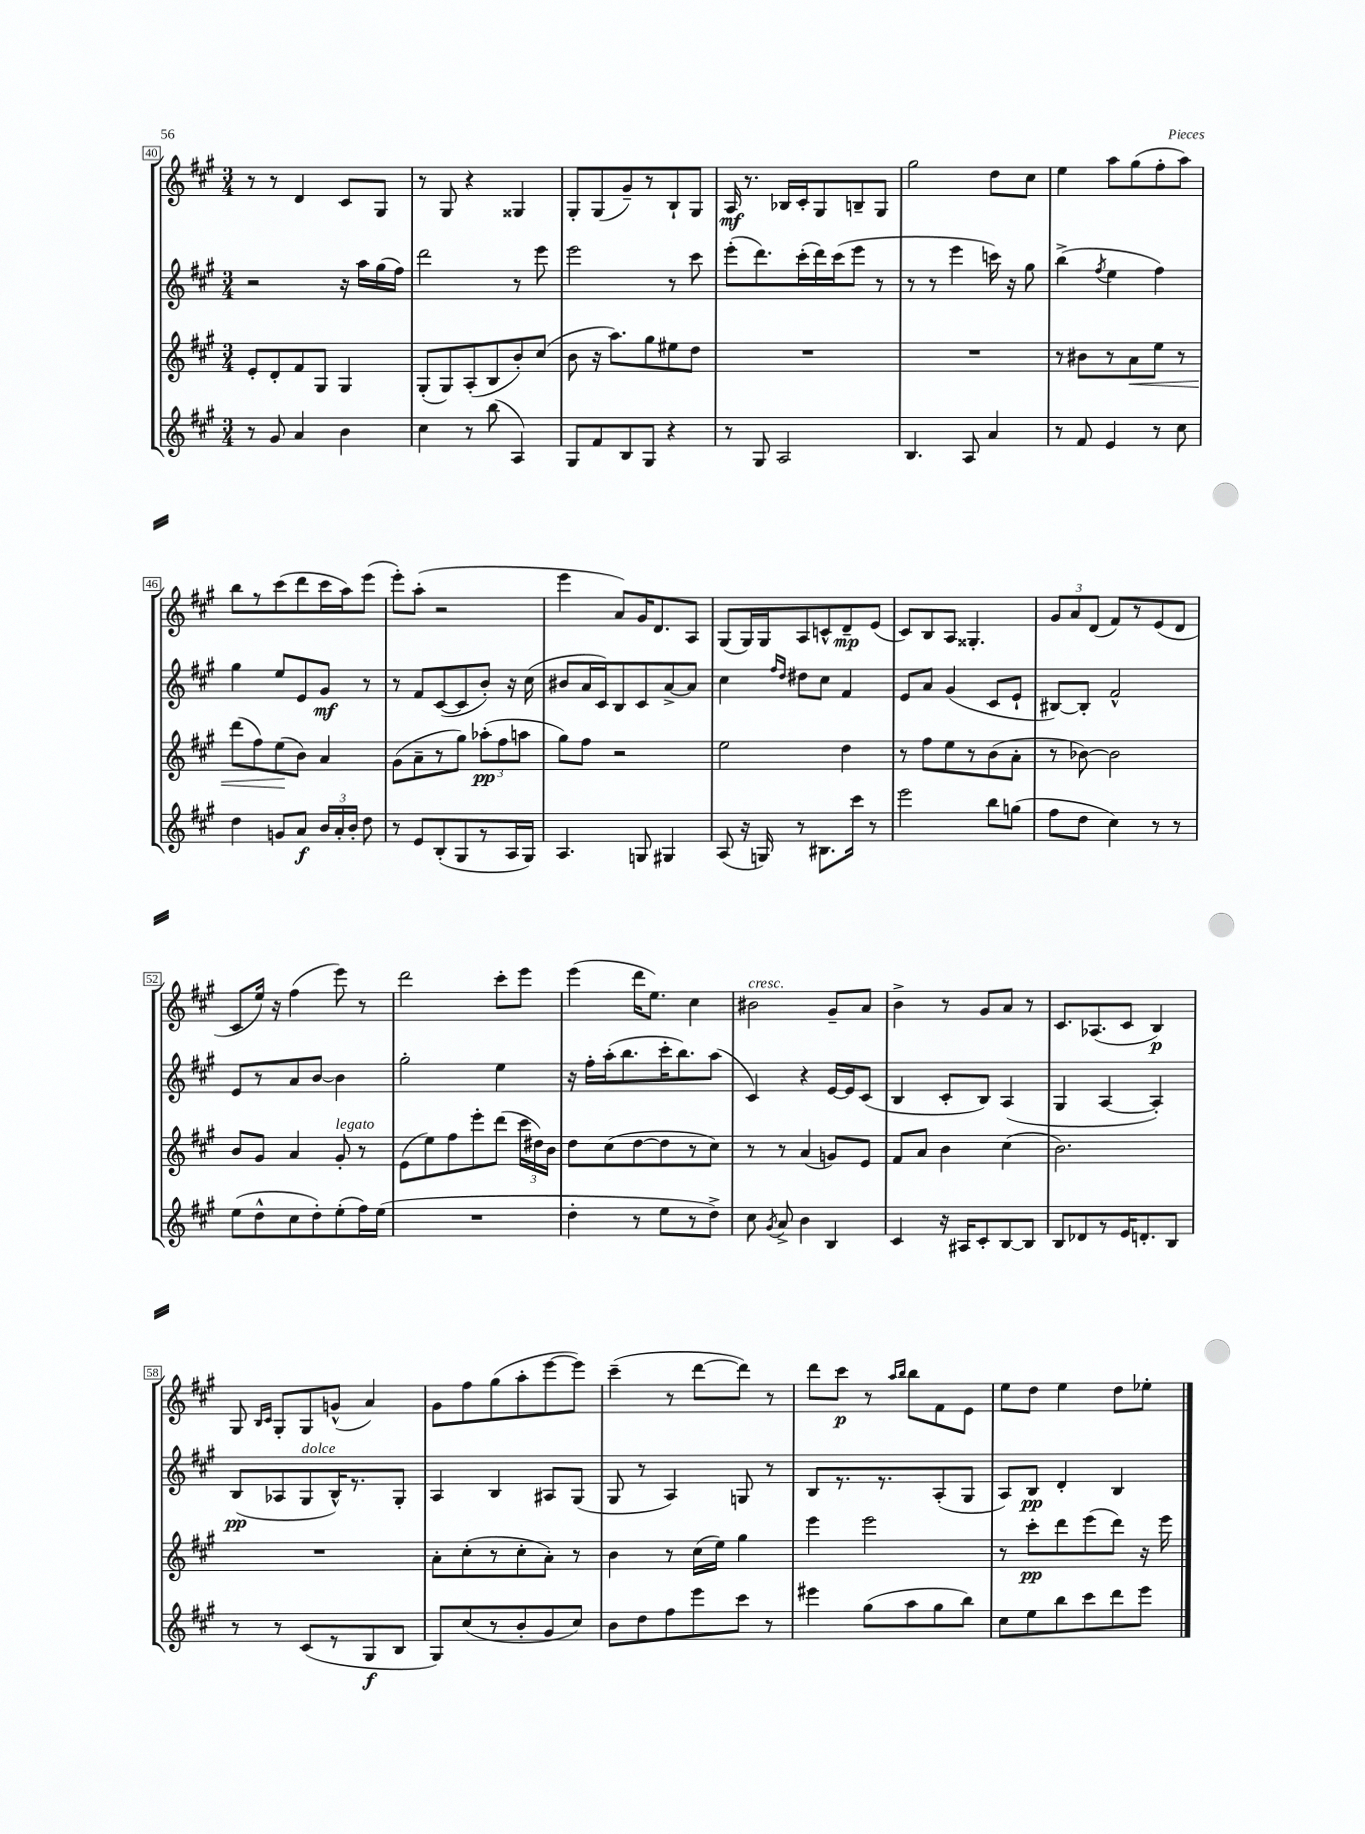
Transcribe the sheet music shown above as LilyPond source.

<<
\new StaffGroup <<
\new Staff = "s0" {
    \clef treble \key a \major \numericTimeSignature \time 3/4
    \autoBeamOff r8 r8 d'4 cis'8[ gis8] |
    r8 gis8 r4 gisis4 |
    gis8[-. gis8( gis'8--) r8 b8-! gis8] |
    a16\mf r8. bes16[ cis'16-. gis8 b8-- gis8] |
    gis''2 d''8[ cis''8] |
    e''4 a''8[ gis''8( fis''8-. a''8]) |
    b''8[ r8 cis'''8( d'''8 cis'''16 a''16) e'''8]( |
    e'''8[-.) a''8]-.( r2 |
    e'''4 a'8[) gis'16 d'8. a8] |
    gis8[( gis16) gis16 a8 c'8-^ d'8--\mp e'8]( |
    cis'8[) b8 a8] gisis4.-. |
    \tuplet 3/2 { gis'8[ a'8 d'8]( } fis'8[) r8 e'8( d'8] |
    cis'8[ e''16]) r16 fis''4( e'''8) r8 |
    d'''2 cis'''8[-. e'''8] |
    e'''4( d'''16[ e''8.]) cis''4 |
    bis'2^\markup { \italic "cresc." } gis'8[-- a'8] |
    b'4-> r8 gis'8[ a'8] r8 |
    cis'8.[ aes8.( cis'8] b4\p) |
    gis8 \grace { b16[ cis'16] } gis8[-. gis8 g'8]-^( a'4) |
    gis'8[ fis''8 gis''8( a''8-. e'''8~ e'''8]) |
    cis'''4--( r8 d'''8[~ d'''8]) r8 |
    d'''8[ cis'''8]\p r8 \grace { a''16[ b''16] } b''8[ fis'8 e'8] |
    e''8[ d''8] e''4 d''8[ ees''8]-. \bar "|." |
}
\new Staff = "s1" {
    \clef treble \key a \major \numericTimeSignature \time 3/4
    \autoBeamOff r2 r16 a''16[ gis''16( fis''16]) |
    d'''2 r8 e'''8 |
    e'''2 r8 cis'''8 |
    e'''8[-.( d'''8.) cis'''16-.( d'''16) cis'''16( e'''8] r8 |
    r8 r8 e'''4 c'''16) r16 gis''8 |
    b''4->( \acciaccatura { fis''8 } e''4 fis''4) |
    gis''4 e''8[ e'8 gis'8]\mf r8 |
    r8 fis'8[ cis'8~( cis'8 b'8]-.) r16 cis''16( |
    bis'8[ a'16 cis'16) b8 cis'8 a'8~-> a'8] |
    cis''4 \grace { fis''16[ d''16] } dis''8[ cis''8] fis'4 |
    e'8[ a'8] gis'4( cis'8[ e'8]-! |
    bis8[~) bis8]-. fis'2-^ |
    e'8[ r8 a'8 b'8]~ b'4 |
    gis''2-. e''4 |
    r16 fis''16[-. a''16-.( b''8. cis'''16-. b''8.) a''8]( |
    cis'4) r4 e'16[~ e'16 cis'8]( |
    b4 cis'8[-. b8]) a4( |
    gis4 a4~ a4-.) |
    b8[\pp( aes8 gis8^\markup { \italic "dolce" } b16-^) r8. gis8]-. |
    a4 b4 ais8[ gis8]( |
    gis8 r8 a4) g8 r8 |
    b8[ r8. r8. a8-.( gis8] |
    a8[) b8]\pp d'4-. b4 \bar "|." |
}
\new Staff = "s2" {
    \clef treble \key a \major \numericTimeSignature \time 3/4
    \autoBeamOff e'8[-. d'8-. fis'8 gis8] gis4 |
    gis8[-.( gis8) a8-.( b8 b'8-.) cis''8]( |
    b'8 r16 a''8.[) gis''8 eis''8 d''8] |
    R2. |
    R2. |
    r8 bis'8[ r8 a'8\< e''8] r8 |
    d'''8[( fis''8) e''8\!( b'8]) a'4 |
    gis'8[( a'8-- r8 gis''8]) \tuplet 3/2 { aes''8[-.\pp( fis''8 a''8] } |
    gis''8[) fis''8] r2 |
    e''2 d''4 |
    r8 fis''8[ e''8 r8 b'8( a'8]-. |
    r8 bes'8~) bes'2 |
    b'8[ gis'8] a'4 gis'8-.^\markup { \italic "legato" } r8 |
    e'8[( e''8) fis''8 e'''8-. d'''8]( \tuplet 3/2 { cis'''16[ dis''16) b'16] } |
    d''8[ cis''8( d''8~ d''8 r8 cis''8]) |
    r8 r8 a'4( g'8[) e'8] |
    fis'8[ a'8] b'4 cis''4( |
    b'2.) |
    R2. |
    a'8[-. cis''8-.( r8 cis''8-. a'8]-.) r8 |
    b'4 r8 cis''16[( e''16]) gis''4 |
    e'''4 e'''2 |
    r8 cis'''8[-.\pp d'''8 e'''8( d'''8]) r16 e'''16 \bar "|." |
}
\new Staff = "s3" {
    \clef treble \key a \major \numericTimeSignature \time 3/4
    \autoBeamOff r8 gis'8 a'4 b'4 |
    cis''4 r8 b''8( a4) |
    gis8[ fis'8 b8 gis8] r4 |
    r8 gis8 a2 |
    b4. a8 a'4 |
    r8 fis'8 e'4 r8 cis''8 |
    d''4 g'8[ a'8]\f \tuplet 3/2 { b'16[ a'16-. b'16]-. } d''8 |
    r8 e'8[ b8-.( gis8 r8 a16 gis16]) |
    a4. g8 gis4 |
    a8( r16 g16) r8 bis8.[ cis'''16] r8 |
    e'''2 b''8[ g''8]( |
    fis''8[ d''8] cis''4) r8 r8 |
    e''8[( d''8-^ cis''8 d''8-.) e''8-.( fis''16) e''16]( |
    R2. |
    d''4-. r8 e''8[ r8 d''8]->) |
    cis''8 \acciaccatura { gis'8 } a'8-> b'4 b4 |
    cis'4 r16 ais16[ cis'8-. b8~ b8] |
    b8[ des'8 r8 e'16 d'8.-. b8] |
    r8 r8 cis'8[( r8 gis8\f b8] |
    gis8[) cis''8( r8 b'8-. gis'8 cis''8]) |
    b'8[ d''8 fis''8 e'''8 cis'''8] r8 |
    eis'''4 gis''8[( a''8 gis''8 b''8]) |
    cis''8[ e''8 b''8 cis'''8 d'''8 e'''8] \bar "|." |
}
>>
>>
\layout { \context { \Score currentBarNumber = #40 \override BarNumber.stencil = #(make-stencil-boxer 0.1 0.3 ly:text-interface::print) } }
